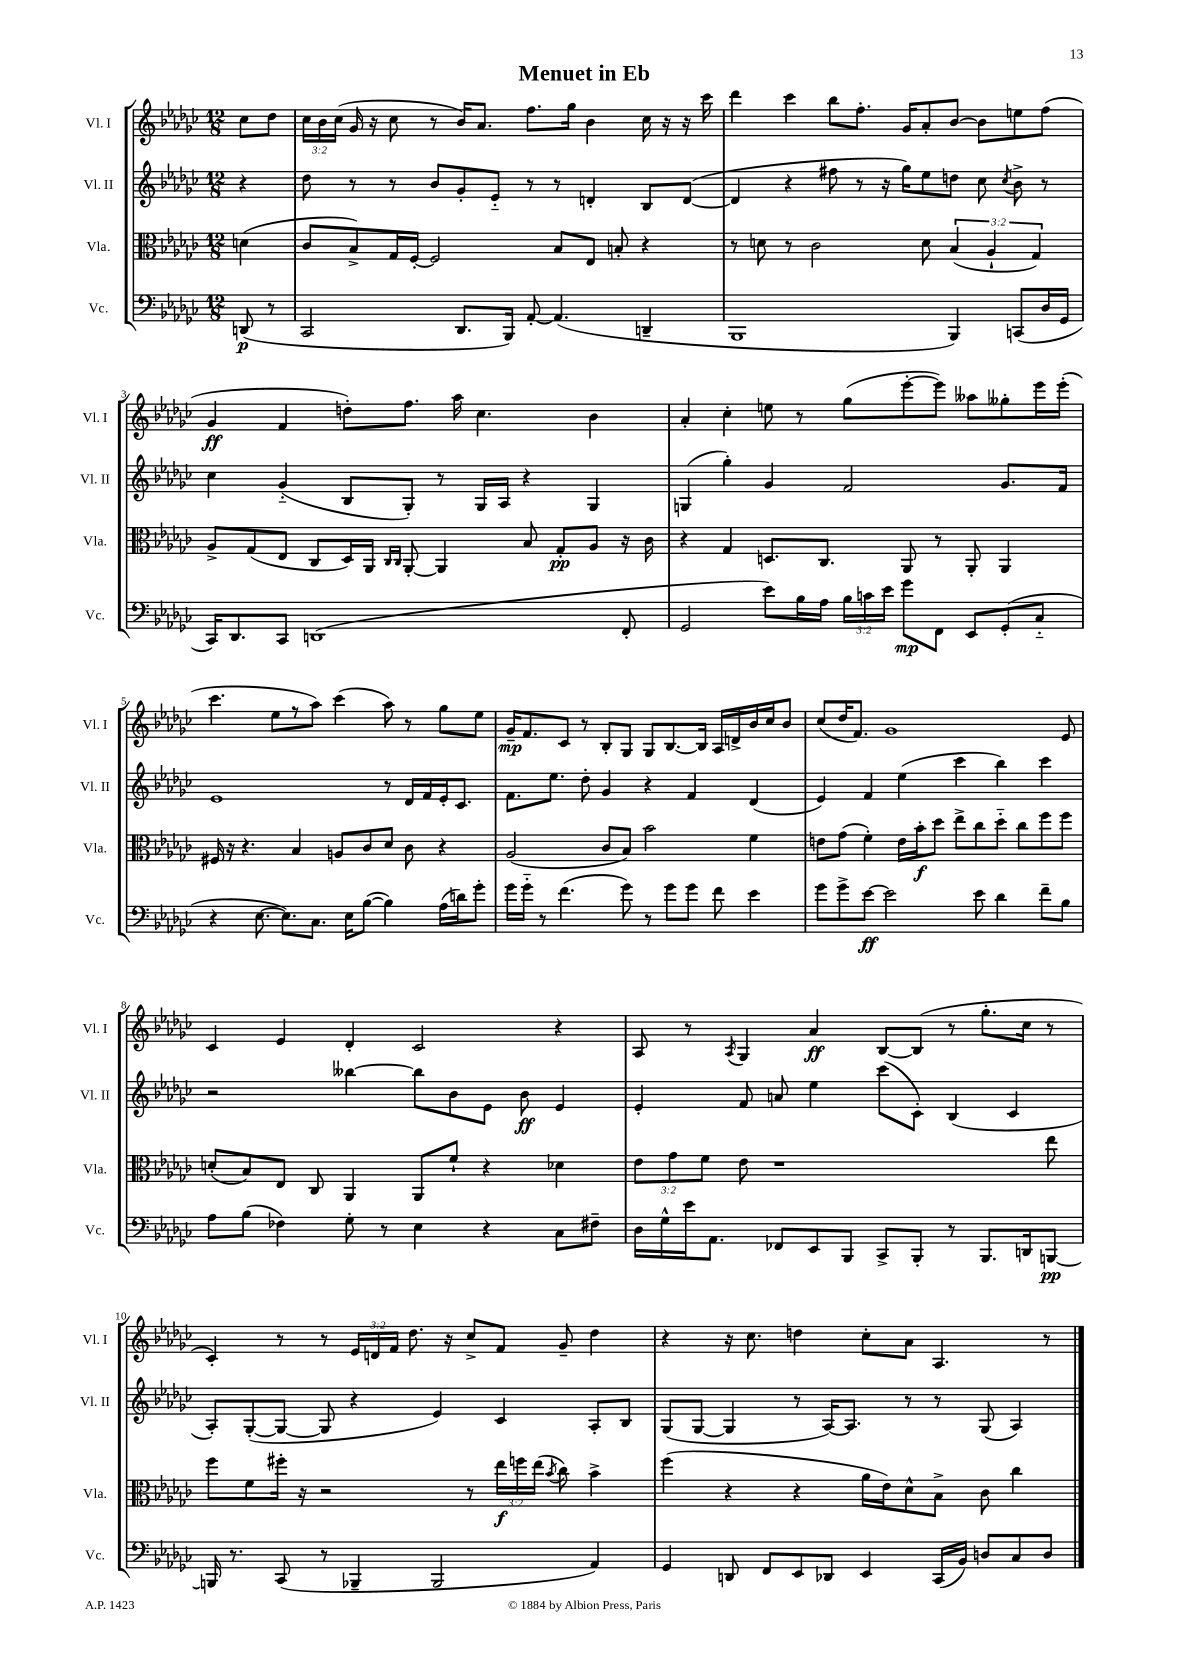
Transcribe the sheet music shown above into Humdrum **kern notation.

**kern	**kern	**kern	**kern
*staff4	*staff3	*staff2	*staff1
*clefF4	*clefC3	*clefG2	*clefG2
*k[b-e-a-d-g-c-]	*k[b-e-a-d-g-c-]	*k[b-e-a-d-g-c-]	*k[b-e-a-d-g-c-]
*M12/8	*M12/8	*M12/8	*M12/8
(8DD/	(4d\	4r	8cc-\L
8r	.	.	8dd-\J
=	=	=	=
2CC-/	8c-/L	8dd-\	24cc-\LL
.	.	.	24b-\
.	.	.	(24cc-\JJ
.	8B-^/)	8r	16g-/
.	.	.	16r
.	16G-/L	8r	8cc-\
.	[16F'/JJ	.	.
.	2F/]	8b-/L	8r
8.DD-/L	.	8g-'/	16b-/LK)
.	.	.	8.a-/J
.	.	8e-'~/J	.
16BBB-/Jk)	.	.	.
[8AA-'/	.	8r	8.ff\L
(4.AA-/]	8B-/L	8r	.
.	.	.	16gg-\Jk
.	8E-/J	4d'/	4b-\
.	8B'/	.	.
4DD~/	4r	8B-/L	16cc-\
.	.	.	16r
.	.	([8d/J	16r
.	.	.	16ccc-\
=	=	=	=
1BBB-	8r	4d/]	4ddd-\
.	8d\	.	.
.	8r	4r	4ccc-\
.	2c-\	.	.
.	.	8ff#\	8bb-\L
.	.	8r	8.ff'\J
.	.	16r	.
.	.	16gg-\LK)	16g-/LK
.	8d\	8ee-\	8a-'/
4BBB-/)	(6B-/	8dd\J	[8b-/J
.	.	8cc-\	8b-\]L
.	6A-`/	.	.
.	.	8qcc-/	.
(8CC/L	.	8b-^\	8ee\
.	6G-/)	.	.
16D-/L	.	8r	(8ff\J
16GG-/JJ	.	.	.
=	=	=	=
16CC-/LK)	8A-^/L	4cc-\	4g-/
8.DD-/	.	.	.
.	(8G-/	.	.
8CC-/J	8E-/J	(4g-'~/	4f/
(1DD	8C-/L	.	.
.	16D-/L)	8B-/L	8dd'\L)
.	16AA-/JJ	.	.
.	16qqC-/LL	.	.
.	16qqC-/JJ	.	.
.	[8AA-'/	8G-'/J)	8.ff\J
.	4AA-/]	8r	.
.	.	.	16aa-\
.	.	16G-/LL	4.cc-\
.	.	16A-/JJ	.
.	8B-/	4r	.
.	8G-'/L	.	.
.	8A-/J	4G-/	4b-\
8FF'/	16r	.	.
.	16c-\	.	.
=	=	=	=
2GG-/	4r	(4G/	4a-'/
.	4G-/	4gg-'\)	4cc-'\
8e-\L)	8.D/L	4g-/	8ee\
16B-\L	.	.	8r
16A-\JJ	8.C-/J	.	.
24B-\LL	.	2f/	(8gg-\L
24c\	.	.	.
24e-\JJ	.	.	.
8g-\L	8AA-/	.	[8eee-'\
8FF\J	8r	.	8eee-\]J)
8EE-/L	8AA-'/	.	8aa--\L
(8GG-'/	4AA-/	8.g-/L	8gg--'\
8C-'~/J	.	.	16eee-\L
.	.	16f/Jk	(16eee-'\JJ
=	=	=	=
4r	16F#/	1e-	4.ccc-\
.	16r	.	.
.	4.r	.	.
[8.E-\	.	.	.
.	.	.	8ee-\L
8.E-\]L)	.	.	.
.	4B-/	.	8r
8.C-\J	.	.	8aa-\J)
.	8A/L	.	(4ccc-\
16E-\LK	.	.	.
([8B-\J	8c-/	.	.
4B-\])	8d-/J	8r	8aa-\)
.	8c-\	16d-/LL	8r
.	.	16f/	.
(16A-\LL	4r	16e-'/J	8gg-\L
16d\J)	.	8.c-/J	.
8g-'\J	.	.	8ee-\J
=	=	=	=
16g-\LL	(2A-/	8.f\L	16g-~/LK
16g-'~\JJ	.	.	8.f/
8r	.	.	.
.	.	8.ee-\J	.
(4.f\	.	.	8c-/J
.	.	8dd-'\	8r
.	8c-/L	4g-/	8B-'/L
8g-\)	8B-/J)	.	8G-/J
8r	2b-\	4r	8G-/L
8g-\L	.	.	[8.B-/
8g-\J	.	4f/	.
.	.	.	16B-/]Jk
8f\	.	.	16A-/LL
.	.	.	16d^/
4e-\	4f\	(4d-/	16b-/
.	.	.	16cc-/J
.	.	.	8b-/J
=	=	=	=
8g-\L	8e\L	4e-/)	(8cc-/L
8g-^\	(8g-\J	.	16dd-/K
.	.	.	8.f/J)
[8e-\J	4f'\)	4f/	.
2e-\]	.	.	1g-
.	16e\LL	(4ee-\	.
.	16b-'\J	.	.
.	8dd-\J	.	.
.	8ee-^\L	4ccc-\	.
8e-\	8cc-\	.	.
4d-\	8dd-'~\J	4bb-\)	.
.	8cc-\L	.	.
8f~\L	8ff\	4ccc-\	.
8B-\J	8ff\J	.	8e-/
=	=	=	=
8A-\L	(8d'/L	2r	4c-/
(8B-\J	8B-/)	.	.
4F-\)	8E-/J	.	4e-/
.	8C-/	.	.
8G-'\	4AA-/	[4bb--\	4d-'/
8r	.	.	.
4E-\	8AA-/L	8bb--\]L	2c-/
.	8f`/J	8b-\	.
4r	4r	8e-\J	.
.	.	8b-\	.
8C-\L	4d-\	4e-/	4r
8F#~\J	.	.	.
=	=	=	=
16D-\LL	12e-\L	4e-'/	8A-/
16G-^^\	.	.	.
.	12g-\	.	.
16e-\J	.	.	8r
.	12f\J	.	.
8.AA-\J	.	.	.
.	.	.	8qA-/
.	8e-\	8f/	4G-/
8FF-/L	1r	8a/	.
8EE-/	.	4ee-\	4a-/
8BBB-/J	.	.	.
8CC-^/L	.	(8ccc-\L	[8B-/L
8BBB-'/J	.	8c-'\J)	(8B-/]J
8r	.	(4B-/	8r
8.BBB-/L	.	.	8.gg-'\L
.	.	4c-/	.
16DD/k	.	.	16cc-\Jk
[8BBB/J	8ee-\	.	8r
=	=	=	=
16BBB/]	8ff\L	8A-'/L)	4c-'/)
8.r	.	.	.
.	8f\	([8G-'/	.
(8CC-/	16ff#'\Jk	8G-/_J	8r
.	16r	.	.
8r	2r	8G-/]	8r
4BBB-~/	.	4r	24e-/LL
.	.	.	24d/
.	.	.	24f/JJ
.	.	.	8.dd-\
2BBB-/	.	4e-/)	.
.	.	.	16r
.	8r	.	8cc-^/L
.	24ee-\LL	4c-/	8f/J
.	24ff\	.	.
.	(24ee-\JJ	.	.
.	8qb-/	.	.
.	8cc-\)	.	8g-~/
4AA-/)	4b-^\	8A-'/L	4dd-\
.	.	8B-/J	.
=	=	=	=
4GG-/	(4ff\	(8G-/L	4r
.	.	[8G-/J	.
8DD/	4r	4G-/]	16r
.	.	.	8.cc-\
8FF/L	.	.	.
8EE-/	4r	8r	4dd\
8DD-/J	.	[16A-/LK)	.
.	.	8.A-/]J	.
4EE-/	16a-\LL	.	8cc-'\L
.	16e-\J)	.	.
.	8d-^^\	8r	8a-\J
(16CC-/LL	8B-^\J	8r	4.A-/
16BB-/JJ)	.	.	.
8D/L	8c-\	(8G-/	.
8C-/	4cc-\	4A-/)	.
8D/J	.	.	8r
==	==	==	==
*-	*-	*-	*-
